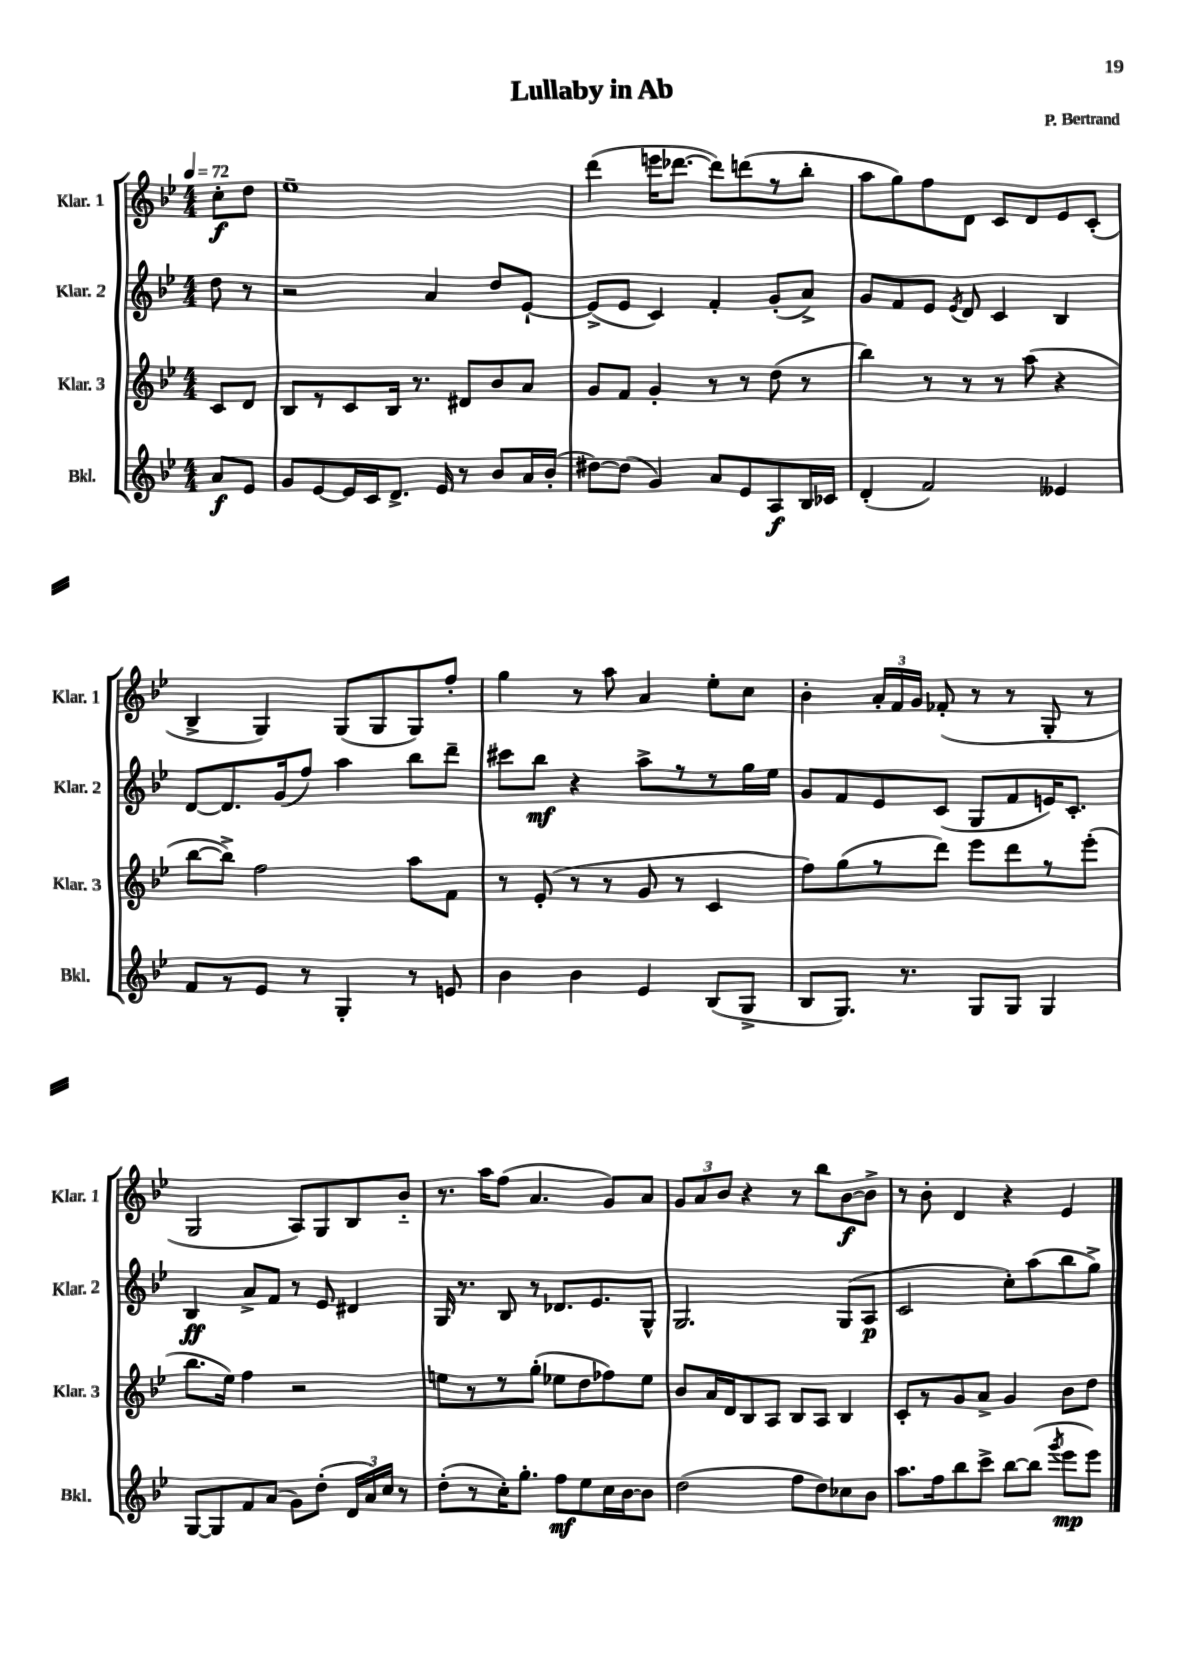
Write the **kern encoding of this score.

**kern	**kern	**kern	**kern
*staff4	*staff3	*staff2	*staff1
*clefG2	*clefG2	*clefG2	*clefG2
*k[b-e-]	*k[b-e-]	*k[b-e-]	*k[b-e-]
*M4/4	*M4/4	*M4/4	*M4/4
*MM72	*MM72	*MM72	*MM72
8a	8c	8dd	8cc'
8e-	8d	8r	8dd
=	=	=	=
8g	8B-	2r	1ee-~
[8e-	8r	.	.
16e-]	8c	.	.
16c	.	.	.
8.d^	16B-	.	.
.	8.r	.	.
.	.	4a	.
16e-	.	.	.
8r	8d#	.	.
8b-	8b-	8dd	.
16a	8a	[8e-`	.
(16b-'	.	.	.
=	=	=	=
[8dd#)	8g	(8e-^]	(4ddd
(8dd#]	8f	8e-	.
4g)	4g'	4c)	16eee
.	.	.	[8.ddd-
8a	8r	4f'	8ddd-])
8e-	8r	.	(8ddd
8A	(8dd	(8g'	8r
16B-	8r	8a^)	8bb-'
16c-	.	.	.
=	=	=	=
(4d'	4bb-)	8g	8aa
.	.	8f	8gg)
2f)	8r	8e-	8ff
.	.	8qe-	.
.	8r	8d	8d
.	8r	4c	8c
.	(8aa	.	8d
4e--	4r	4B-	8e-
.	.	.	(8c'
=	=	=	=
8f	[8bb-	[8d	4B-^
8r	8bb-^])	8.d]	.
8e-	2ff	.	4G)
.	.	(16g	.
8r	.	8ff)	.
4G'	.	4aa	(8G
.	.	.	8G
8r	8aa	8bb-	8G)
8e	8f	8ddd~	8ff'
=	=	=	=
4b-	8r	8ccc#	4gg
.	(8e-'	8bb-	.
4b-	8r	4r	8r
.	8r	.	8aa
4e-	8g	8aa^	4a
.	8r	8r	.
(8B-	4c	8r	8ee-'
8G^	.	16gg	8cc
.	.	16ee-	.
=	=	=	=
8B-	8ff)	8g	4b-'
8.G)	(8gg	8f	.
.	8r	8e-	24a'
.	.	.	24f
8.r	.	.	.
.	.	.	24g
.	8ddd)	(8c	(8f-'
8G	8eee-	8G	8r
8G	8ddd	8f	8r
4G	8r	16e)	8G'
.	.	8.c'	.
.	(8eee-'	.	8r
=	=	=	=
[8G	8.bb-	4B-	2G
8G]	.	.	.
.	16ee-)	.	.
8f	4ff	8a^	.
(8a	.	8f	.
8g)	2r	8r	8A)
(8dd'	.	8e-	8G
24d	.	4d#	8B-
24a)	.	.	.
24cc	.	.	.
8r	.	.	8b-'~
=	=	=	=
(8dd'	8ee	16G	8.r
.	.	8.r	.
8r	8r	.	.
.	.	.	16aa
16cc')	8r	8B-	(8ff
8.gg'	.	.	.
.	(8gg'	8r	4.a
8ff	8ee-	8.d-	.
8ee-	8dd	.	.
.	.	8.e-	.
16cc	8ff-)	.	8g)
[16b-	.	.	.
8b-]	8ee-	8G^^	8a
=	=	=	=
(2dd	8b-	2.G	12g
.	.	.	12a
.	16a	.	.
.	.	.	12b-
.	16d	.	.
.	8B-	.	4r
.	8A	.	.
8ff	8B-	.	8r
8dd)	8A	.	8bb-
8cc-	4B-	(8G	[8b-
8b-	.	8A	8b-^]
=	=	=	=
8.aa	8c'	2c	8r
.	8r	.	8b-'
16ff	.	.	.
8bb-	8g	.	4d
8ccc^	8a^	.	.
[8bb-	4g	8cc')	4r
(8bb-]	.	(8aa	.
8qggg	.	.	.
8eee-	8b-	8bb-	4e-
8eee-)	8dd	8gg^)	.
==	==	==	==
*-	*-	*-	*-
